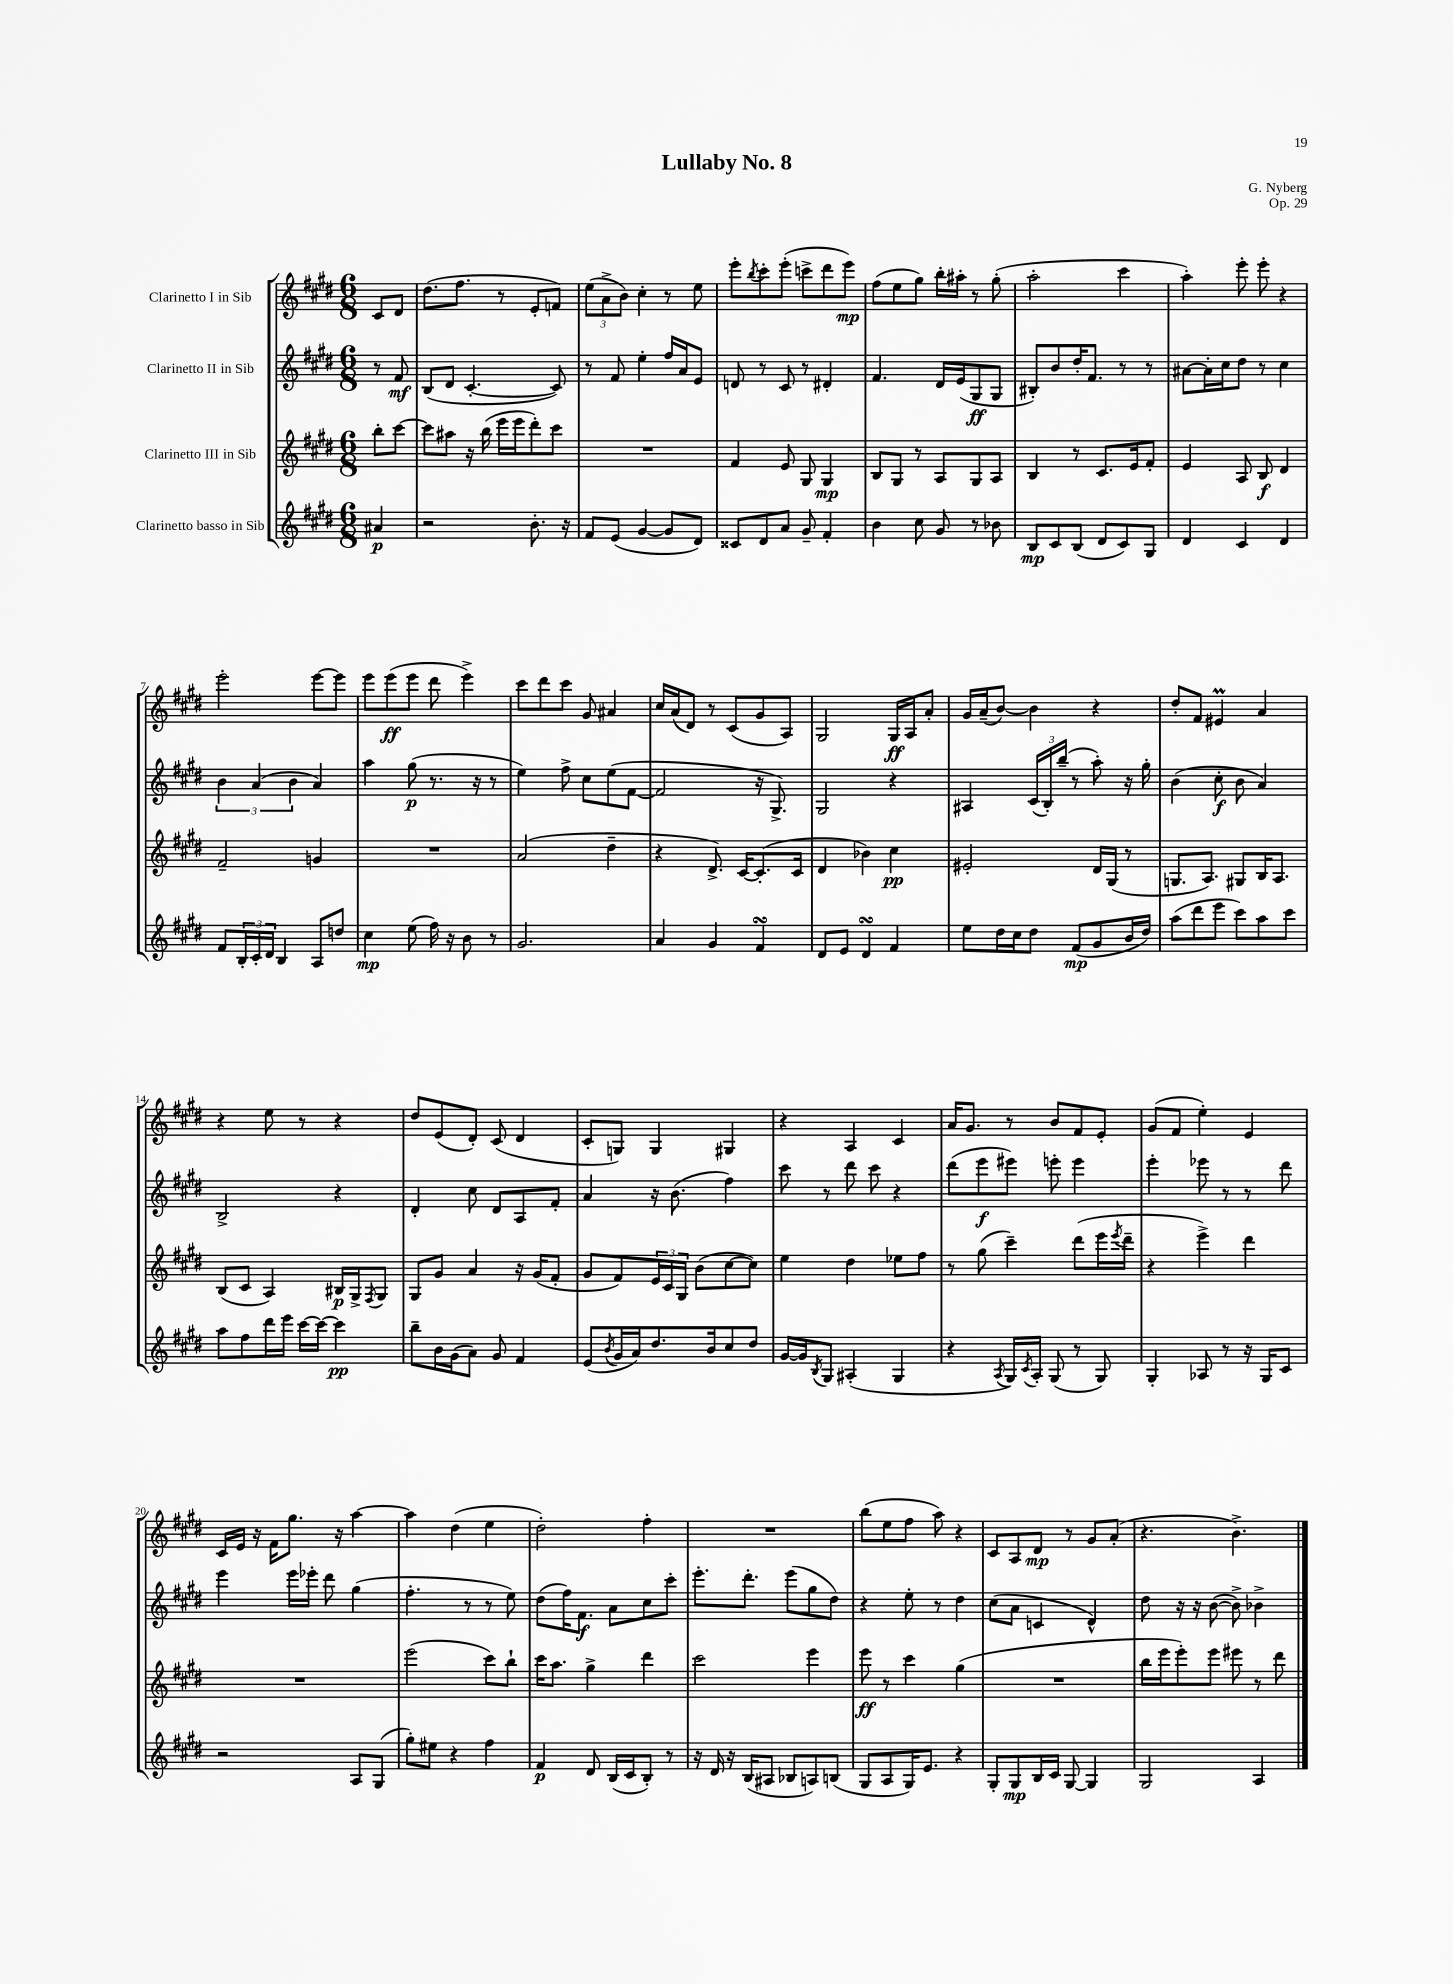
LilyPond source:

\header { title = "Lullaby No. 8" composer = "G. Nyberg" opus = "Op. 29" }
<<
\new StaffGroup <<
\new Staff = "s0" \with { instrumentName = "Clarinetto I in Sib" } {
    \clef treble \key e \major \numericTimeSignature \time 6/8 \partial 4
    cis'8 dis'8 |
    dis''8.( fis''8. r8 e'8-. f'8) |
    \tuplet 3/2 { e''8( a'8-> b'8) } cis''4-. r8 e''8 |
    e'''8-. \acciaccatura { b''8 } cis'''8-. e'''8-.( c'''8-> dis'''8 e'''8\mp) |
    fis''8( e''8 gis''8) b''16-. ais''16-. r8 gis''8-.( |
    a''2-. cis'''4 |
    a''4-.) e'''8-. e'''8-. r4 |
    e'''2-. e'''8~ e'''8 |
    e'''8 e'''8\ff( e'''8 dis'''8 e'''4->) |
    cis'''8 dis'''8 cis'''8 gis'8 ais'4 |
    cis''16 a'16( dis'8) r8 cis'8( gis'8 a8) |
    gis2 gis16\ff a16 a'8-. |
    gis'16 a'16--( b'8~) b'4 r4 |
    dis''8-. fis'8 eis'4\prall a'4 |
    r4 e''8 r8 r4 |
    dis''8 e'8( dis'8-.) cis'8( dis'4 |
    cis'8-. g8) g4 gis4 |
    r4 a4 cis'4 |
    a'16 gis'8. r8 b'8 fis'8 e'8-. |
    gis'8( fis'8 e''4-.) e'4 |
    cis'16 e'16 r16 fis'16 gis''8. r16 a''4~ |
    a''4 dis''4( e''4 |
    dis''2-.) fis''4-. |
    R2. |
    b''8( e''8 fis''8 a''8) r4 |
    cis'8 a8 dis'8\mp r8 gis'8 a'8-.( |
    r4. b'4.->) \bar "|." |
}
\new Staff = "s1" \with { instrumentName = "Clarinetto II in Sib" } {
    \clef treble \key e \major \numericTimeSignature \time 6/8 \partial 4
    r8 fis'8\mf |
    b8( dis'8 cis'4.~-. cis'8) |
    r8 fis'8 e''4-. fis''16 a'16 e'8 |
    d'8 r8 cis'8 r8 dis'4-. |
    fis'4. dis'16 e'16( gis8\ff gis8 |
    bis8-.) b'8 dis''16-. fis'8. r8 r8 |
    ais'8~ ais'16-. cis''16 dis''8 r8 cis''4 |
    \tuplet 3/2 { b'4 a'4( b'4 } a'4) |
    a''4 gis''8\p( r8. r16 r8 |
    e''4) fis''8-> cis''8 e''8( fis'8~ |
    fis'2 r16 gis8.->) |
    gis2 r4 |
    ais4 \tuplet 3/2 { cis'16( b16-.) b''16--( } r8 a''8-.) r16 gis''16-. |
    b'4( cis''8-.\f b'8 a'4) |
    b2-> r4 |
    dis'4-. cis''8 dis'8 a8 fis'8-. |
    a'4 r16 b'8.( fis''4) |
    cis'''8 r8 dis'''8 cis'''8 r4 |
    dis'''8( e'''8\f eis'''8) e'''8-. e'''4 |
    e'''4-. ees'''8 r8 r8 dis'''8 |
    e'''4 e'''16 ees'''16-. dis'''8 gis''4( |
    fis''4.-. r8 r8 e''8) |
    dis''8( fis''16) fis'8.\f a'8 cis''8 cis'''8-. |
    e'''8.-. dis'''8.-. e'''8( gis''8 dis''8) |
    r4 e''8-. r8 dis''4 |
    cis''8( a'8 c'4 dis'4-^) |
    dis''8 r16 r16 b'8~( b'8->) bes'4-> \bar "|." |
}
\new Staff = "s2" \with { instrumentName = "Clarinetto III in Sib" } {
    \clef treble \key e \major \numericTimeSignature \time 6/8 \partial 4
    b''8-. cis'''8~ |
    cis'''8 ais''8 r16 b''16( e'''16 e'''16 dis'''8-.) cis'''8 |
    R2. |
    fis'4 e'8 gis8 gis4\mp |
    b8 gis8 r8 a8 gis8 a8 |
    b4 r8 cis'8. e'16 fis'8-. |
    e'4 a8 b8\f dis'4 |
    fis'2-- g'4 |
    R2. |
    a'2( dis''4-- |
    r4 dis'8.->) cis'16~ cis'8.-.( cis'16 |
    dis'4 bes'4) cis''4\pp |
    eis'2-. dis'16 gis16( r8 |
    g8. a8.) gis8 b16 a8. |
    b8( cis'8 a4) bis16\p gis16-> \acciaccatura { fis8 } gis8 |
    gis8 gis'8 a'4 r16 gis'16( fis'8-. |
    gis'8 fis'8) \tuplet 3/2 { e'16 cis'16 gis16 } b'8( cis''8~ cis''8) |
    e''4 dis''4 ees''8 fis''8 |
    r8 gis''8( cis'''4--) dis'''8( e'''16 \acciaccatura { e'''8 } dis'''16-- |
    r4 e'''4->) dis'''4 |
    R2. |
    e'''2( cis'''8) b''8-! |
    cis'''16 a''8. gis''4-> dis'''4 |
    cis'''2 e'''4 |
    e'''8\ff r8 cis'''4 gis''4( |
    R2. |
    b''16 e'''16 e'''8-.) e'''8 eis'''8 r8 dis'''8 \bar "|." |
}
\new Staff = "s3" \with { instrumentName = "Clarinetto basso in Sib" } {
    \clef treble \key e \major \numericTimeSignature \time 6/8 \partial 4
    ais'4\p |
    r2 b'8.-. r16 |
    fis'8 e'8( gis'4~ gis'8 dis'8) |
    cisis'8 dis'8 a'8 gis'8-- fis'4-. |
    b'4 cis''8 gis'8 r8 bes'8 |
    b8\mp cis'8 b8( dis'8 cis'8) gis8 |
    dis'4 cis'4 dis'4 |
    fis'8 \tuplet 3/2 { b16-. cis'16-. dis'16 } b4 a8 d''8 |
    cis''4\mp e''8( fis''16) r16 b'8 r8 |
    gis'2. |
    a'4 gis'4 fis'4\turn |
    dis'8 e'8 dis'4\turn fis'4 |
    e''8 dis''16 cis''16 dis''8 fis'8\mp( gis'8 b'16 dis''16) |
    a''8( dis'''8 e'''8 cis'''8) a''8 cis'''8 |
    a''8 fis''8 dis'''16 e'''16 cis'''16~ cis'''16~ cis'''4\pp |
    b''8-- b'16 gis'16( a'8) gis'8 fis'4 |
    e'8( \acciaccatura { b'8 } gis'16 a'16) dis''8. b'16 cis''8 dis''8 |
    gis'16~ gis'16 \acciaccatura { b8 } gis8 ais4-.( gis4 |
    r4 \acciaccatura { a8 } gis16) \acciaccatura { cis'8 } a16-. gis8( r8 gis8) |
    gis4-. aes8 r8 r16 gis16 cis'8 |
    r2 a8 gis8( |
    gis''8-.) eis''8 r4 fis''4 |
    fis'4\p dis'8 b16( cis'16 b8-.) r8 |
    r16 dis'16 r16 b16( ais8 bes8 a8) b8( |
    gis8 a8 gis16) e'8. r4 |
    gis8-. gis8\mp b16 cis'16 gis8~ gis4 |
    gis2 a4 \bar "|." |
}
>>
>>
